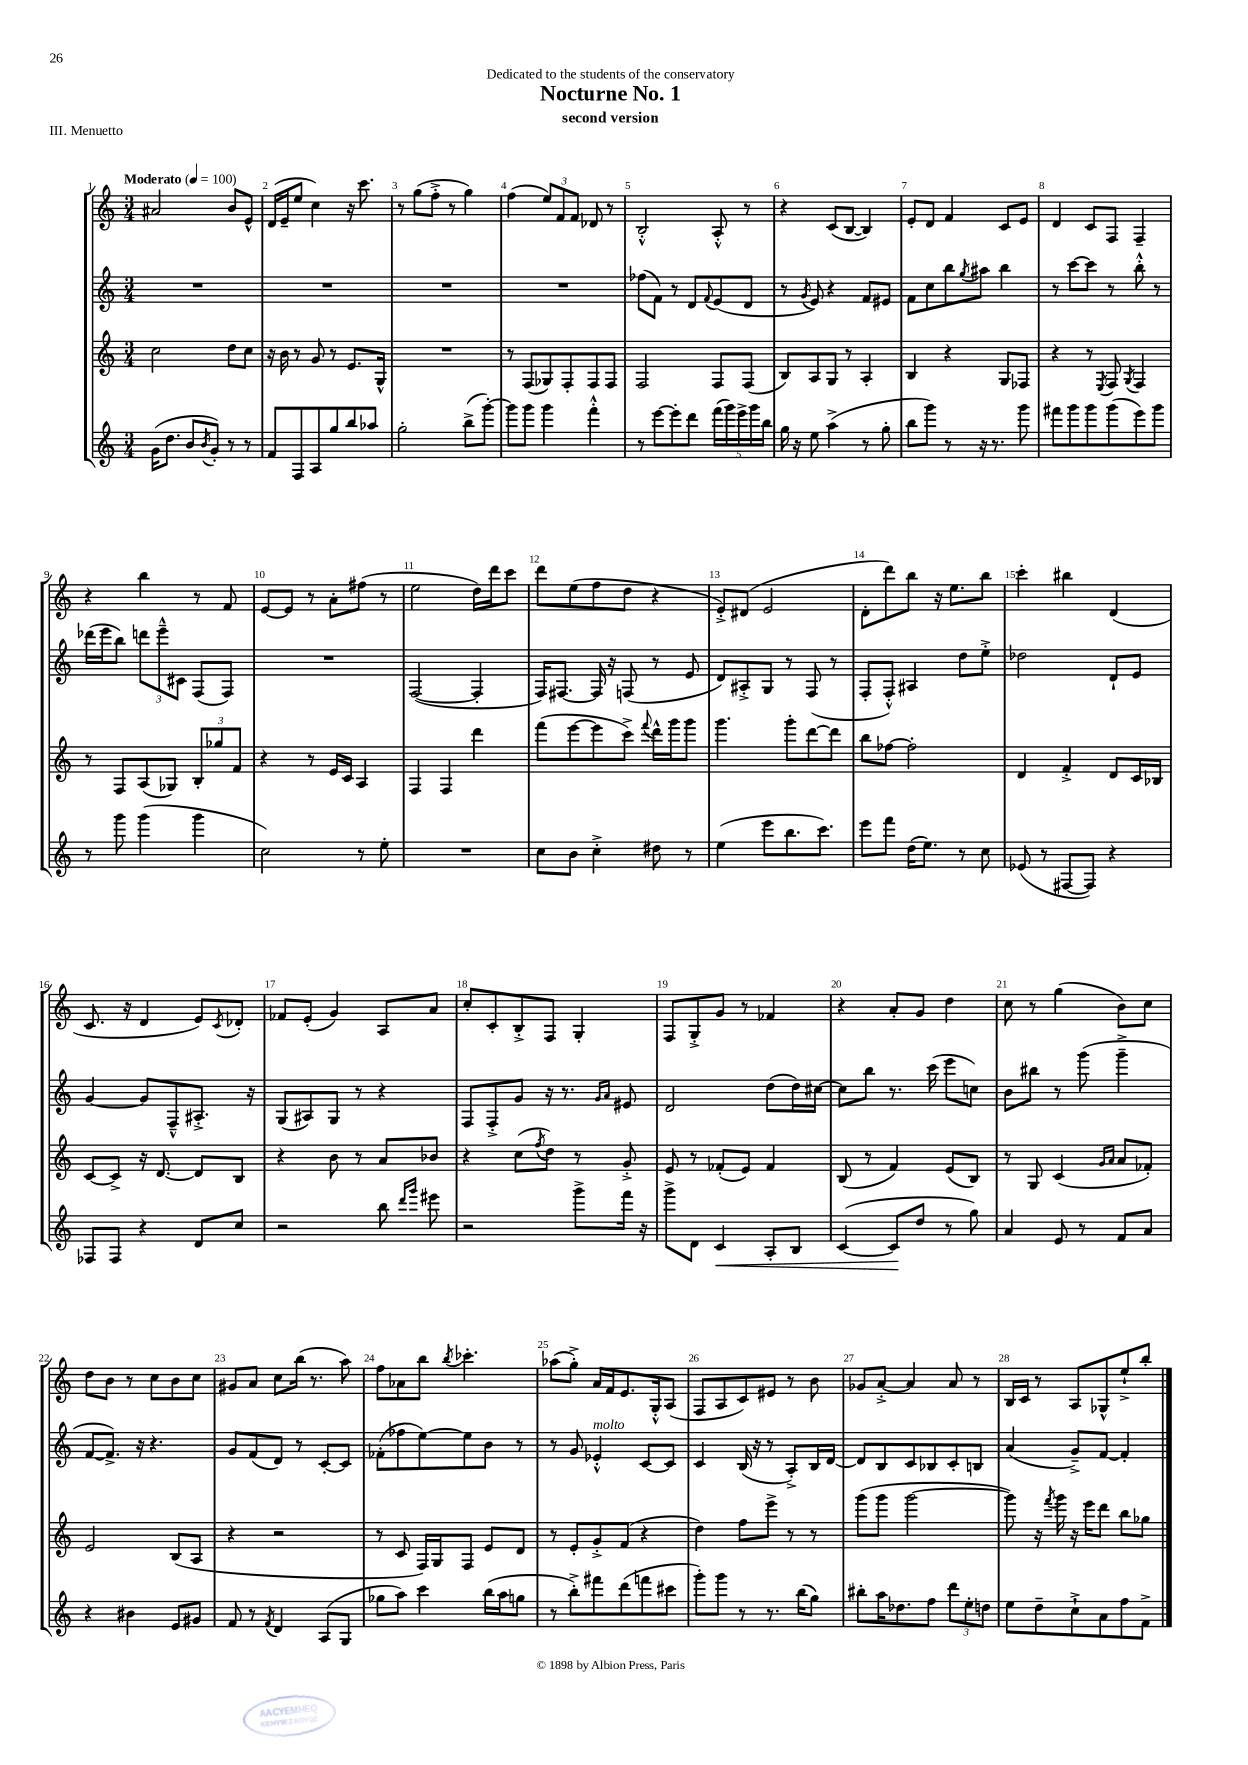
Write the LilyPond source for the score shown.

\header { title = "Nocturne No. 1" subtitle = "second version" dedication = "Dedicated to the students of the conservatory" piece = "III. Menuetto" }
<<
\new StaffGroup <<
\new Staff = "s0" {
    \clef treble \key c \major \numericTimeSignature \time 3/4 \tempo "Moderato" 4 = 100
    ais'2 b'8 e'8-^ |
    d'16( e'16-- e''8 c''4) r16 c'''8. |
    r8 g''8( f''8-.-> r8 g''4) |
    f''4( \tuplet 3/2 { e''8) f'8 f'8 } des'8 r8 |
    b2-.-^ a8-.-^ r8 |
    r4 c'8( b8~ b4) |
    e'8-. d'8 f'4 c'8 e'8 |
    d'4 c'8 f8 f4-- |
    r4 b''4 r8 f'8 |
    e'8~ e'8 r8 a'8-. fis''8( r8 |
    e''2 d''16) d'''16 c'''8 |
    d'''8 e''8( f''8 d''8 r4 |
    e'8-.->) dis'8( e'2 |
    d'8-. d'''8) b''8 r16 e''8. b''8 |
    c'''4-. bis''4 d'4( |
    c'8. r16 d'4 e'8) \acciaccatura { c'8 } des'8-. |
    fes'8 e'8-.( g'4) a8 a'8 |
    c''8-. c'8-. b8-.-> f8 g4-. |
    f8 g8-.-> g'8 r8 fes'4 |
    r4 a'8-. g'8 d''4 |
    c''8 r8 g''4( b'8) c''8 |
    d''8 b'8 r8 c''8 b'8 c''8 |
    gis'8 a'8 c''8 b''16( r8. a''8) |
    f''8 aes'8 b''8 \acciaccatura { b''8 } ces'''4.-. |
    aes''8( g''8-.->) a'16 f'16 e'8. g16-.-^ a8( |
    f8 a8 c'8) eis'8 r8 b'8 |
    ges'8 a'8~-.-> a'4 a'8 r8 |
    b16 c'16 r8 a8 ges8-^ e''8-!-> b''8-. \bar "|." |
}
\new Staff = "s1" {
    \clef treble \key c \major \numericTimeSignature \time 3/4
    R2. |
    R2. |
    R2. |
    R2. |
    fes''8( f'8) r8 d'8 \appoggiatura { f'8 } e'8( d'8 |
    r8 \acciaccatura { g'8 } e'8) r4 f'8 eis'8 |
    f'8 c''8 b''8 \acciaccatura { g''8 } ais''8 b''4 |
    r8 c'''8~ c'''8 r8 b''8-.-^ r8 |
    des'''16( e'''16 b''8) \tuplet 3/2 { d'''8 e'''8---^ cis'8 } f8( f8) |
    R2. |
    f2~( f4-. |
    f16) fis8.~ fis16 r16 f8( r8 e'8 |
    d'8) ais8-.-> g8 r8 f8( r8 |
    f8-. f8-.-^) ais4 d''8 e''8-.-> |
    des''2 d'8-! e'8 |
    g'4~ g'8 f8---^ ais8.-.-> r16 |
    g8( ais8) g8 r8 r4 |
    f8 f8-.-> g'8 r16 r8. \grace { g'16 a'16 } eis'8 |
    d'2 d''8( d''16) cis''16~ |
    cis''8 b''8 r8. c'''16( e'''8 c''8) |
    b'8 bis''8 r8 g'''8( g'''4---> |
    f'8~ f'8.->) r16 r4. |
    g'8 f'8( d'8) r8 c'8~-. c'8 |
    fes'8-.( fes''8 e''8~) e''8 b'8 r8 |
    r8 g'8 ees'4-.-^^\markup { \italic "molto" } c'8~ c'8 |
    c'4 b16( r16 r8 a8-.->) b16 d'16~ |
    d'8 b8 c'8 bes8 c'8-. b8 |
    a'4( g'8--->) f'8~ f'4-. \bar "|." |
}
\new Staff = "s2" {
    \clef treble \key c \major \numericTimeSignature \time 3/4
    c''2 d''8 c''8 |
    r16 b'16 r8 g'8 r8 e'8. g16-^ |
    R2. |
    r8 f8( ges8) f8-. f8 f8 |
    f2 f8 f8( |
    b8) a8 g8 r8 a4-. |
    b4 r4 g8 fes8 |
    r4 r8 \acciaccatura { e8 } f8 \acciaccatura { g8 } f4 |
    r8 f8 a8( ges8) \tuplet 3/2 { b8-. ges''8 f'8 } |
    r4 r8 e'16 c'16 a4 |
    f4 f4 d'''4 |
    f'''8( e'''8~ e'''8 c'''8->) \appoggiatura { f'''8 } d'''16-^ g'''16 g'''8 |
    g'''4. g'''8-. d'''8~ d'''8 |
    b''8 fes''8~ fes''2-. |
    d'4 f'4-.-> d'8 c'16 bes16 |
    c'8~ c'8-> r16 d'8.~ d'8 b8 |
    r4 b'8 r8 a'8 bes'8 |
    r4 c''8( \acciaccatura { f''8 } d''8) r8 g'8-.-> |
    e'8 r8 fes'8-.( e'8) fes'4 |
    b8( r8 f'4) e'8( b8) |
    r8 g8 c'4( \grace { g'16 a'16 } a'8 fes'8-.) |
    e'2 b8( a8 |
    r4 r2 |
    r8 c'8 f16) g16 f8 e'8 d'8 |
    r8 e'8-. g'8-.-> f'8( r4 |
    d''4) f''8 e'''8-> r8 r8 |
    g'''8( g'''8 g'''2~ |
    g'''8) r16 \acciaccatura { f'''8 } g'''16 r16 e'''16 d'''8 b''8 ges''8 \bar "|." |
}
\new Staff = "s3" {
    \clef treble \key c \major \numericTimeSignature \time 3/4
    g'16( d''8. b'8 \acciaccatura { b'8 } g'8-.) r8 r8 |
    f'8 f8 a8 g''8 b''8 aes''8 |
    g''2-. b''8->( g'''8~-.) |
    g'''8 g'''8 g'''4 f'''4-.-^ |
    r8 e'''8~ e'''8-. d'''8 \tuplet 5/4 { f'''16( g'''16) e'''16-> g'''16 b''16 } |
    g''16 r16 e''8 a''4->( r8 g''8-. |
    b''8 g'''8) r8 r16 r8. g'''8 |
    fis'''8 g'''8 g'''8 g'''8( e'''8) g'''8 |
    r8 g'''8 g'''4( g'''4 |
    c''2) r8 e''8-. |
    R2. |
    c''8 b'8 c''4-.-> dis''8 r8 |
    e''4( e'''8 b''8. c'''8.) |
    e'''8 f'''8 d''16( e''8.) r8 c''8 |
    ees'8( r8 fis8~ fis8) r4 |
    fes8 fes8 r4 d'8 c''8 |
    r2 b''8 \grace { d'''16 g'''16 } eis'''8 |
    r2 g'''8-> f'''16 r16 |
    g'''8-> d'8 c'4\< a8-. b8 |
    c'4~( c'8\! d''8 r8 g''8) |
    a'4 e'8 r8 f'8 a'8 |
    r4 bis'4 e'8 gis'8 |
    f'8 r8 \acciaccatura { f'8 } d'4 a8( g8 |
    ges''8 a''8) c'''4 b''16( a''16 g''8 |
    r8 b''8-.->) fis'''8 d'''8( f'''8 cis'''8 |
    g'''8-.) g'''8 r8 r8. b''16( g''8) |
    bis''8-. a''16 des''8. f''8 \tuplet 3/2 { d'''8 e''8-. d''8 } |
    e''8 d''8-- c''8-!-> a'8 f''8 f'8-> \bar "|." |
}
>>
>>
\layout { \context { \Score \override BarNumber.break-visibility = ##(#f #t #t) barNumberVisibility = #all-bar-numbers-visible } }
